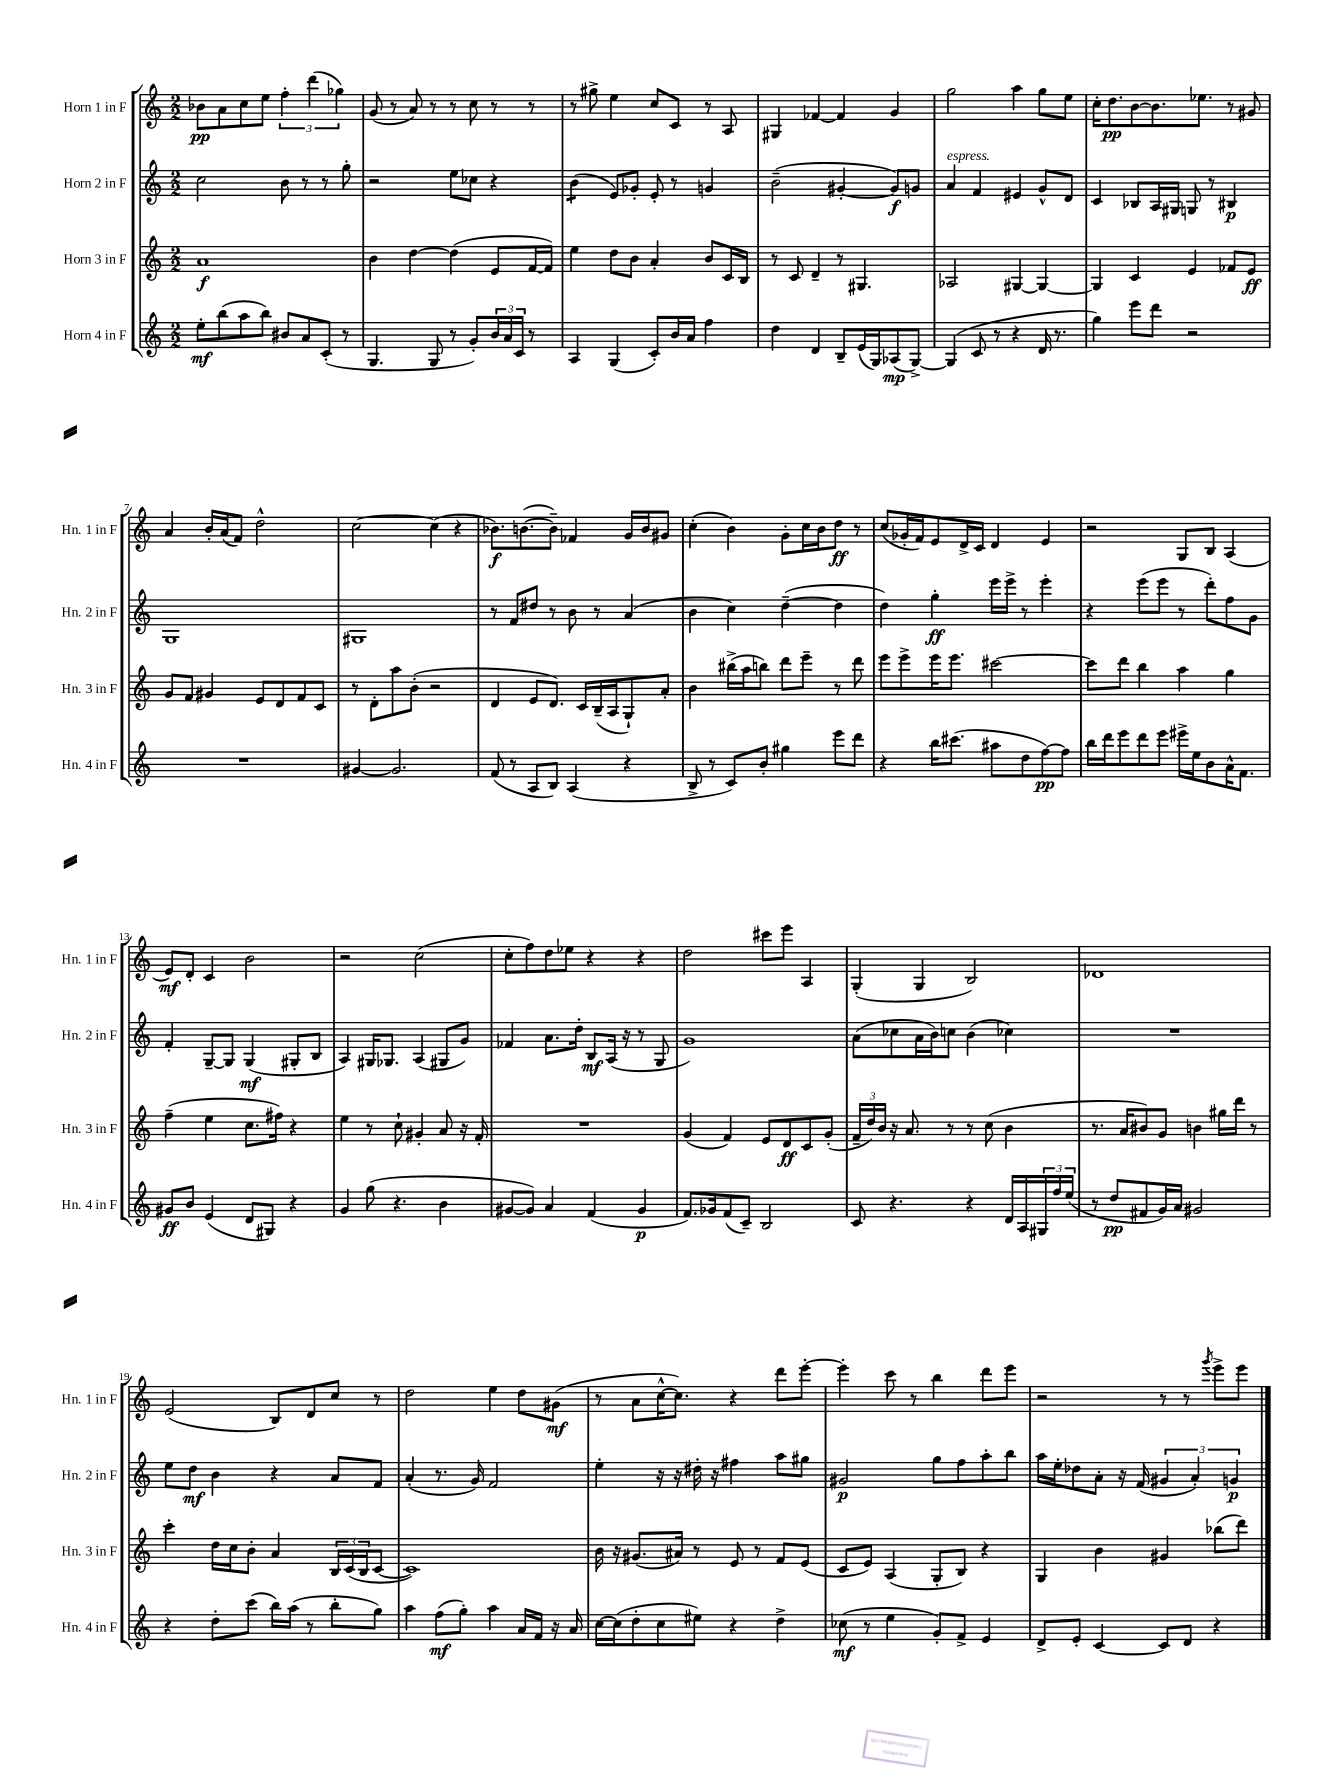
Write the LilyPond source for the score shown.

<<
\new StaffGroup <<
\new Staff = "s0" \with { instrumentName = "Horn 1 in F" shortInstrumentName = "Hn. 1 in F" } {
    \clef treble \key c \major \numericTimeSignature \time 2/2
    bes'8\pp a'8 c''8 e''8 \tuplet 3/2 { f''4-. d'''4( ges''4) } |
    g'8( r8 a'8) r8 r8 c''8 r8 r8 |
    r8 gis''8-> e''4 c''8 c'8 r8 a8 |
    gis4 fes'4~ fes'4 g'4 |
    g''2 a''4 g''8 e''8 |
    c''16-. d''8.\pp b'8~ b'8. ees''8. r8 gis'8 |
    a'4 b'16-. a'16( f'8) d''2-^ |
    c''2~ c''4( r4 |
    bes'8.\f) b'8.~( b'8--) fes'4 g'16 b'16 gis'8 |
    c''4-.( b'4) g'8-. c''16 b'16 d''8\ff r8 |
    c''8( ges'16-. f'16) e'8 d'16-> c'16 d'4 e'4 |
    r2 g8 b8 a4( |
    e'8\mf) d'8-. c'4 b'2 |
    r2 c''2( |
    c''8-. f''8) d''8 ees''8 r4 r4 |
    d''2 cis'''8 e'''8 a4 |
    g4-.( g4 b2) |
    des'1 |
    e'2( b8) d'8 c''8 r8 |
    d''2 e''4 d''8 gis'8\mf( |
    r8 a'8 c''16~-^ c''8.) r4 d'''8 e'''8~-. |
    e'''4-. c'''8 r8 b''4 d'''8 e'''8 |
    r2 r8 r8 \acciaccatura { g'''8 } e'''8-> e'''8 \bar "|." |
}
\new Staff = "s1" \with { instrumentName = "Horn 2 in F" shortInstrumentName = "Hn. 2 in F" } {
    \clef treble \key c \major \numericTimeSignature \time 2/2
    c''2 b'8 r8 r8 g''8-. |
    r2 e''8 ces''8 r4 |
    b'4:8( e'8) ges'8-. e'8-. r8 g'4 |
    b'2--( gis'4~-. gis'8\f) g'8 |
    a'4^\markup { \italic "espress." } f'4 eis'4 g'8-^ d'8 |
    c'4 bes8 a16 gis16 g8 r8 bis4\p |
    g1 |
    gis1 |
    r8 f'8 dis''8 r8 b'8 r8 a'4( |
    b'4 c''4) d''4~--( d''4 |
    d''4) g''4-.\ff e'''16 e'''16-> r8 e'''4-. |
    r4 e'''8( e'''8 r8 d'''8-.) f''8 g'8 |
    f'4-. g8~-- g8 g4\mf( gis8-. b8 |
    a4) gis16 ges8. a4( gis8 g'8) |
    fes'4 a'8. d''16-. b8\mf a16( r16 r8 g8 |
    g'1) |
    a'8( ces''8 a'16 b'16) c''8 b'4( ces''4) |
    R1 |
    e''8 d''8\mf b'4 r4 a'8 f'8 |
    a'4-.( r8. g'16) f'2 |
    e''4-. r16 r16 dis''16-. r16 fis''4 a''8 gis''8 |
    gis'2\p g''8 f''8 a''8-. b''8 |
    a''16 e''16-. des''8 a'8-. r16 f'16( \tuplet 3/2 { gis'4 a'4-.) g'4\p } \bar "|." |
}
\new Staff = "s2" \with { instrumentName = "Horn 3 in F" shortInstrumentName = "Hn. 3 in F" } {
    \clef treble \key c \major \numericTimeSignature \time 2/2
    a'1\f |
    b'4 d''4~ d''4( e'8 f'16~ f'16) |
    e''4 d''8 b'8 a'4-. b'8 c'16 b16 |
    r8 c'8 d'4-- r8 gis4. |
    aes2 gis4~ gis4~ |
    gis4 c'4 e'4 fes'8 e'8\ff |
    g'8 f'8 gis'4 e'8 d'8 f'8 c'8 |
    r8 d'8-. a''8 b'8-.( r2 |
    d'4 e'8 d'8.) c'16 b16--( a16 g8-!) a'8-. |
    b'4 bis''16->( a''16 b''8) d'''8 e'''8-- r8 d'''8 |
    e'''8 e'''8-> e'''16 e'''8. cis'''2~ |
    cis'''8 d'''8 b''4 a''4 g''4 |
    f''4--( e''4 c''8. fis''16) r4 |
    e''4 r8 c''8-! gis'4-. a'8 r16 f'16-. |
    R1 |
    g'4( f'4) e'8 d'8\ff c'8 g'8-.( |
    \tuplet 3/2 { f'16-- d''16) b'16 } r16 a'8. r8 r8 c''8( b'4 |
    r8. a'16 bis'8) g'8 b'4 gis''16 d'''16 r8 |
    c'''4-. d''16 c''16 b'8-. a'4 \tuplet 3/2 { b16 c'16( b16 } c'8~ |
    c'1) |
    b'16 r16 gis'8.( ais'16) r8 e'8 r8 f'8 e'8( |
    c'8 e'8) a4( g8-. b8) r4 |
    g4 b'4 gis'4 bes''8( d'''8) \bar "|." |
}
\new Staff = "s3" \with { instrumentName = "Horn 4 in F" shortInstrumentName = "Hn. 4 in F" } {
    \clef treble \key c \major \numericTimeSignature \time 2/2
    e''8-.\mf b''8( a''8 b''8) bis'8 a'8 c'8-.( r8 |
    g4. g8 r8 g'8-.) \tuplet 3/2 { b'16 a'16 c'16 } r8 |
    a4 g4( c'8-.) b'16 a'16 f''4 |
    d''4 d'4 b8-- e'16( g16) aes8\mp( g8~->) |
    g4( c'8 r8 r4 d'16 r8. |
    g''4) e'''8 d'''8 r2 |
    R1 |
    gis'4~ gis'2. |
    f'8( r8 a8 b8) a4( r4 |
    b8-> r8 c'8) b'8-. gis''4 e'''8 d'''8 |
    r4 b''16 cis'''8.( ais''8 d''8 f''8~\pp) f''8 |
    b''16 d'''16 e'''8 d'''8 e'''8 eis'''16-> e''16 b'8 a'16-^ f'8. |
    gis'8\ff b'8 e'4( d'8 gis8) r4 |
    g'4 g''8( r4. b'4 |
    gis'8~ gis'8) a'4 f'4( gis'4\p |
    f'8.) ges'16 f'8( c'8--) b2 |
    c'8 r4. r4 d'16 a16 \tuplet 3/2 { gis16 f''16 e''16( } |
    r8 d''8\pp fis'8 g'16) a'16 gis'2 |
    r4 d''8-. c'''8( b''16) a''16( r8 b''8-. g''8) |
    a''4 f''8\mf( g''8-.) a''4 a'16 f'16 r16 a'16 |
    c''16~ c''16( d''8-. c''8 eis''8) r4 d''4-> |
    ces''8\mf( r8 e''4 g'8-.) f'8-> e'4 |
    d'8-> e'8-. c'4~ c'8 d'8 r4 \bar "|." |
}
>>
>>
